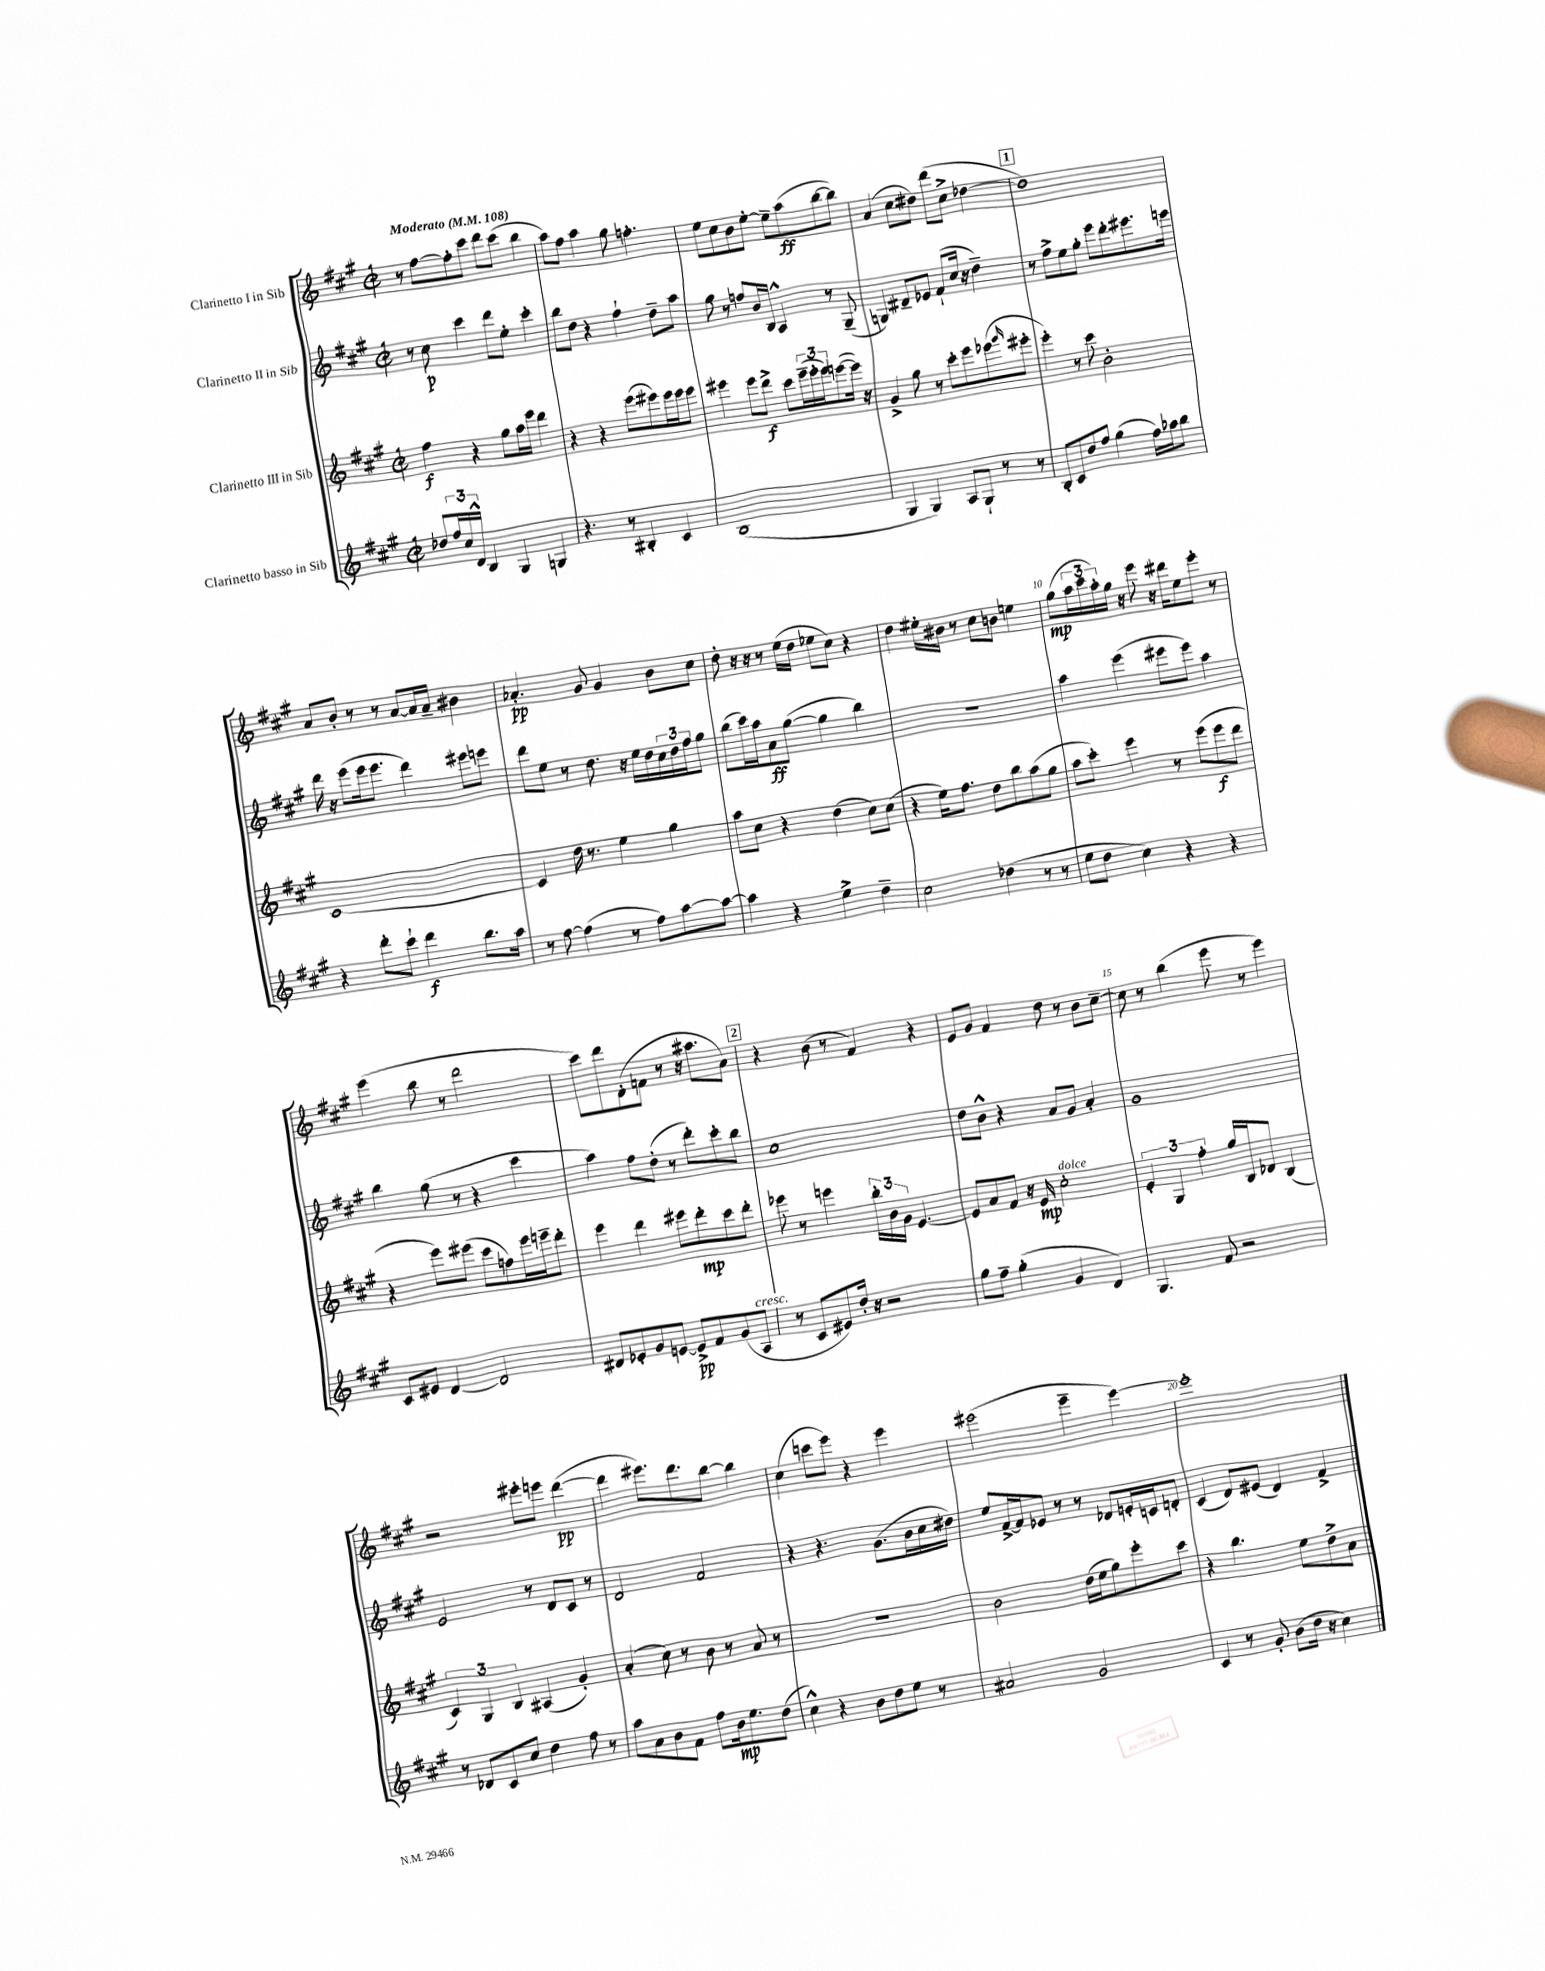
<<
\new StaffGroup <<
\new Staff = "s0" \with { instrumentName = "Clarinetto I in Sib" } {
    \clef treble \key a \major \defaultTimeSignature \time 2/2 \tempo "Moderato" 4 = 108
    r8 fis''8~ fis''8-. cis'''8 d'''8 cis'''8( b''4 |
    a''8) fis''8 a''4 gis''8 f''4.-. |
    e''8 cis''8 b'8 e''8~-. e''8-- a''8\ff( b''8~ b''8) |
    a'4( cis''8 dis''8) d'''8( cis''8-> des''4~ |
    \mark \markup { \box "1" } des''1) |
    a'8 b'8-. r8 r8 a'8~ a'16 a'16-- bis'4 |
    aes'4.-.\pp gis'8 gis'4 b'8 cis''8 |
    d''8-. r16 r16 r8 e''16( d''16 ees''8 cis''8) r4 |
    d''4 eis''16-. bis'16 r8 cis''8 b'8 e''4 |
    gis''8\mp( \tuplet 3/2 { a''16 cis'''16 a''16-.) } gis''16 r16 e'''8 r16 dis'''16 e''8 e'''8-. r8 |
    e'''4( b''8 r8 d'''2 |
    cis'''8) d'''8 d'8-.( f'8 r8 r16 ais''8. a'8) |
    \mark \markup { \box "2" } r4 b'8( r8 fis'4) r4 |
    e'8 gis'8 fis'4 d''8 r8 b'8 cis''8~-- |
    cis''8 r8 b''4( e'''8 r8 e'''4) |
    r2 eis'''8-. e'''8 d'''4~\pp( |
    d'''4 eis'''8.) d'''8. b''8~ b''4 |
    cis''4( c'''8 e'''8) r4 e'''4 |
    eis'''2( eis'''4-- eis'''4~) |
    eis'''1-. \bar "|." |
}
\new Staff = "s1" \with { instrumentName = "Clarinetto II in Sib" } {
    \clef treble \key a \major \defaultTimeSignature \time 2/2
    r8 cis''8\p cis'''4 d'''8 e''8-. cis'''4-. |
    b''8 d''8 r4 fis''4-! d''8-- a''8 |
    gis''8 r8 f''8 b'16 b16 a4-^ r8 gis8--( |
    g4) dis'8-- ees'8 fis'8-!( cis''16 r16 d''4--) |
    \mark \markup { \box "1" } r8 fis''8-> e''8 gis''8-. e'''8 d'''8-. eis'''8. e'''16 |
    d'''16 r16 e'''8( e'''16 e'''8. d'''4) eis'''8 e'''8 |
    d'''8 e''8 r8 d''8. r16 e''16 d''16 \tuplet 3/2 { cis''16 d''16 fis''16 } gis''8 |
    b''8( cis'''16) a''16 a'8\ff gis''8~( gis''4 b''4) |
    R1 |
    a''4 e'''4( eis'''8 eis'''8) a''4 |
    b''4 gis''8( r8 r4 cis'''4 |
    a''4) fis''8 d''8-.( r8 d'''8-.) cis'''8-. b''8 |
    \mark \markup { \box "2" } cis''1 |
    d''8 b'8-^ r4 a'8 gis'8 a'4-. |
    gis'1 |
    e'2 r8 d'8 cis'8 r8 |
    d'2 fis'2 |
    r4 r4. gis'8.( b'16 cis''16 dis''16) |
    e''8 fis'16~-> fis'16 ees'8 r8 r8 des'8 e'16-. c'16 d'8-. |
    cis'4( d'8) eis'8( d'4) fis'4-> \bar "|." |
}
\new Staff = "s2" \with { instrumentName = "Clarinetto III in Sib" } {
    \clef treble \key a \major \defaultTimeSignature \time 2/2
    fis''4\f r4 gis''8 a''16 e'''16 d'''4 |
    r4 r4 e'''8( eis'''8) eis'''16 eis'''16 eis'''8 |
    eis'''4 eis'''8 d'''8->\f cis'''8 \tuplet 3/2 { eis'''16--( eis'''16-. eis'''16) } e'''8~( e'''16) r16 |
    gis'4-> gis''8 r8 cis'''8-. e'''8 ees'''8( \grace { gis'''16 } eis'''8-. |
    \mark \markup { \box "1" } e'''4-.) r8 cis'''8 b'2-. |
    cis'1~ |
    cis'4 d''16 r8. e''4 gis''4 |
    a''8 cis''8 r4 d''4( cis''8) cis''8( |
    r4 e''16) fis''8. d''8 b''8 a''8( gis''8 |
    a''8 cis'''8-.) e'''4 r8 e'''8( e'''8\f d'''8 |
    r4 e'''8) eis'''8( cis'''8 f''8) eis'''16 e'''16-- d'''8-. |
    e'''4 d'''4 eis'''8 d'''8-.\mp cis'''8 d'''8-. |
    \mark \markup { \box "2" } ees'''8 r8 e'''4 \tuplet 3/2 { b''16-. b'16 gis'16 } e'4.~ |
    e'8 a'8 fis'8 r16 e'16\mp cis''2-.^\markup { \italic "dolce" } |
    \tuplet 3/2 { e'4-. gis4 fis''4-. } gis''16 b16 des'8 b4( |
    \tuplet 3/2 { cis'4) gis4 b4 } ais4( gis'4-.) |
    a'4-.( cis''8) r8 b'8 r8 a'8 r8 |
    r1 |
    b'2 d''16( e''16 gis''8) e'''8-. cis'''8 |
    r4 b''4. e''8 d''8-> a'8 \bar "|." |
}
\new Staff = "s3" \with { instrumentName = "Clarinetto basso in Sib" } {
    \clef treble \key a \major \defaultTimeSignature \time 2/2
    des''8 \tuplet 3/2 { fis''16 cis''16 d'16-^ } b4 gis4 g4 |
    r4. r8 bis4-. cis'4 |
    b1( |
    gis4 gis4) a8 gis8-! r8 r8 |
    \mark \markup { \box "1" } b8-. cis'8 d''8 fis''8 gis''4( fis''16) aes''16 b''8 |
    r4 d'''8-. cis'''8-! d'''4\f b''8. a''16 |
    r8 fis''8~ fis''4( r8 fis''8) a''8~ a''8~ |
    a''4 r4 e''4-> d''4-- |
    cis''2 des''4( r8 r8 |
    e''8 d''8 cis''4) r4 r4 |
    cis'8 eis'8 d'4~ d'2 |
    dis'8 ees'8-. gis'8 e'8~ e'8->\pp fis'8 gis'8( a8^\markup { \italic "cresc." } |
    \mark \markup { \box "2" } r8 cis'8 eis'8) d''16-. r16 r2 |
    gis''8 fis''8-- gis''4-.( gis'4 d'4) |
    gis4. fis'8 r2 |
    r8 des'8 cis'8 cis''8 d''4 fis''8 r8 |
    a''8 a'8 b'8 fis'8 fis''8 b'16\mp e''8. d''8( |
    cis''4-^) r4 b'8 d''8 e''8 r8 |
    ais'2 gis'2 |
    cis'4 r8 gis'8-. b'8( d''16 r16 cis''4) \bar "|." |
}
>>
>>
\layout { \context { \Score \override BarNumber.break-visibility = ##(#f #t #t) barNumberVisibility = #(every-nth-bar-number-visible 5) } }
